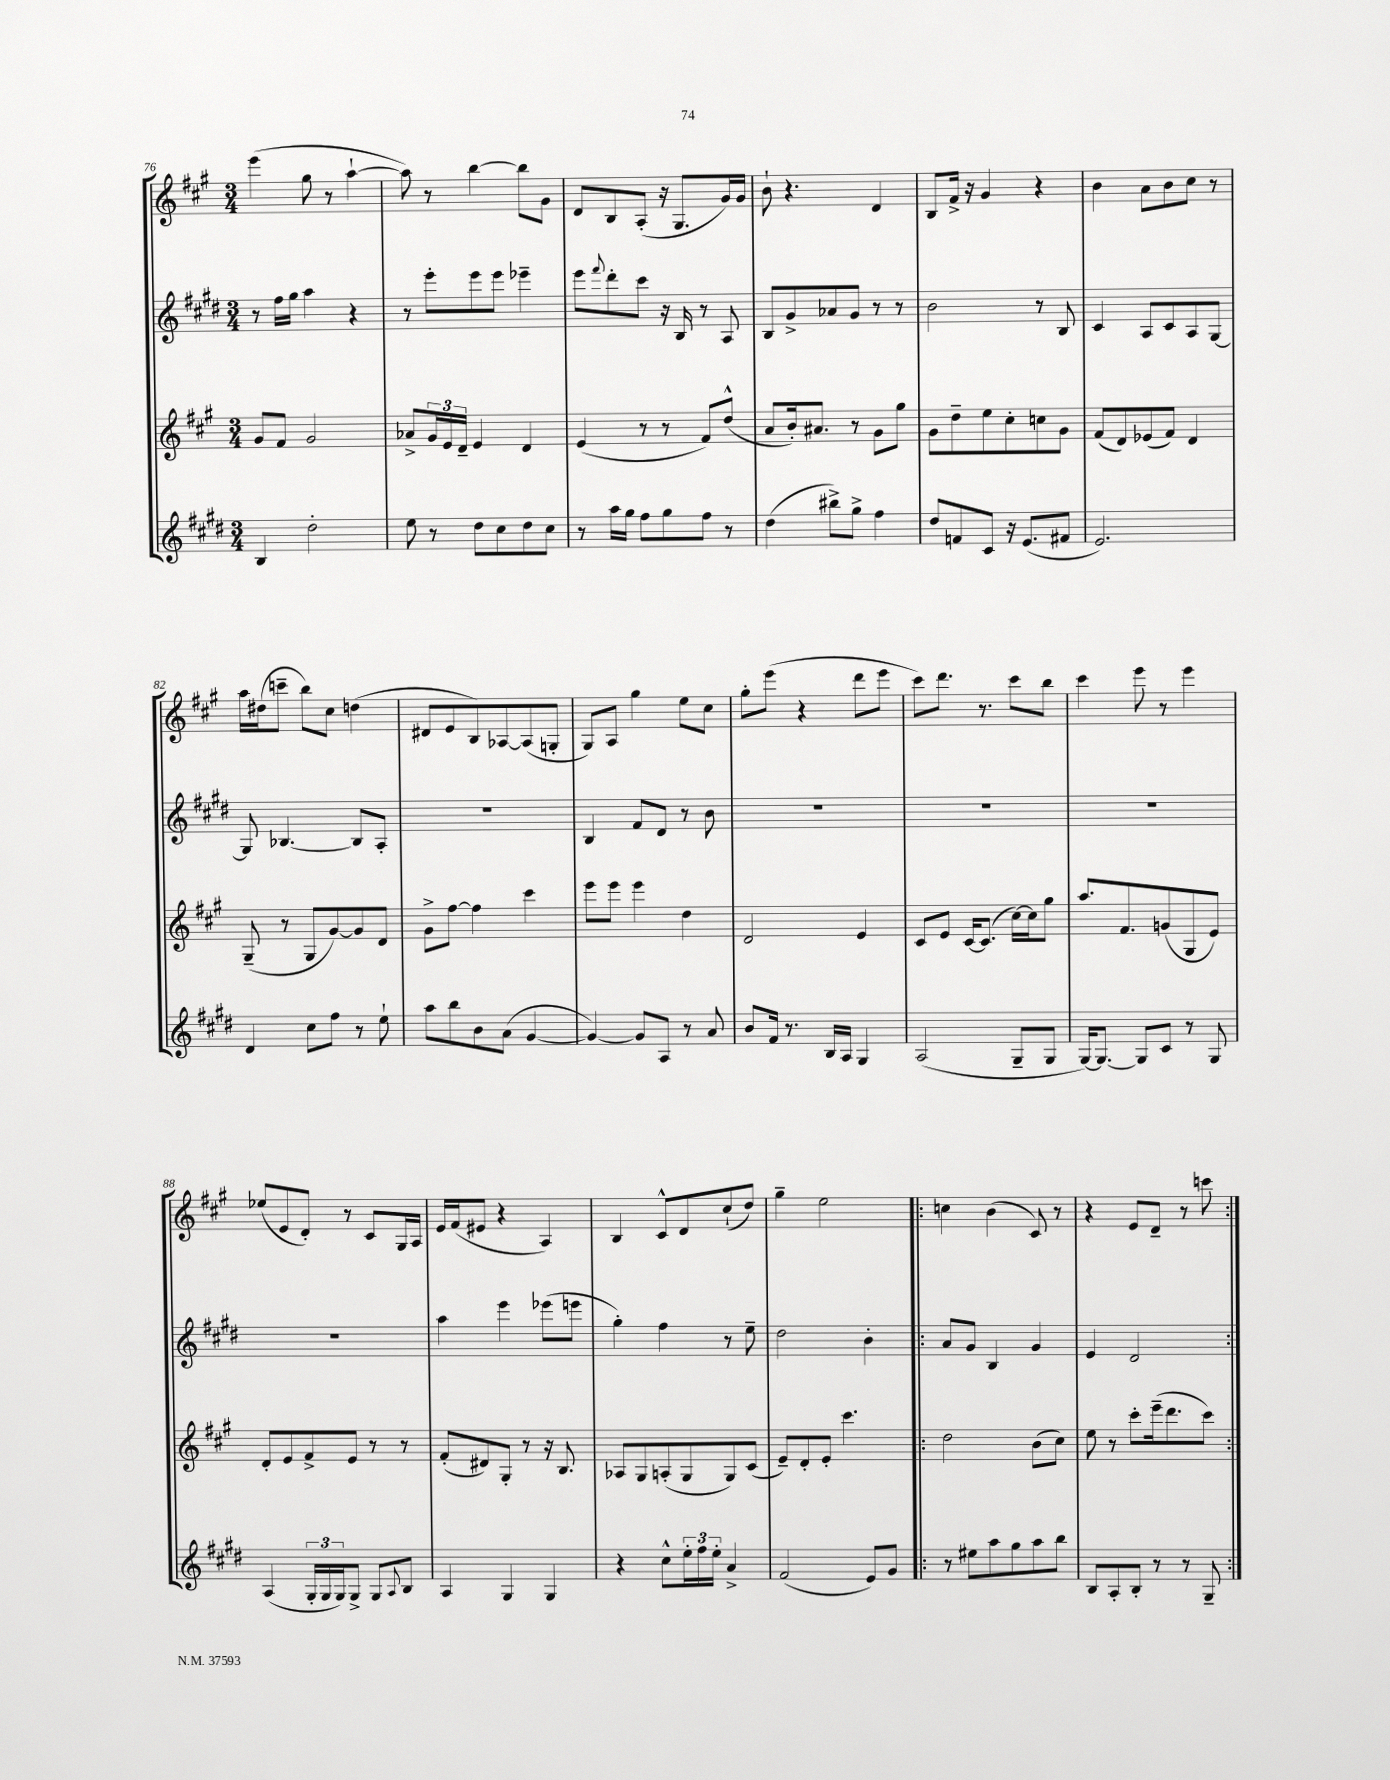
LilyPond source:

<<
\new StaffGroup <<
\new Staff = "s0" {
    \clef treble \key a \major \numericTimeSignature \time 3/4
    e'''4( gis''8 r8 a''4~-! |
    a''8) r8 b''4~ b''8 gis'8 |
    d'8 b8 a8-.( r16 gis8. gis'16) gis'16 |
    b'8-! r4. d'4 |
    b8 fis'16-> r16 gis'4 r4 |
    b'4 a'8 b'8 cis''8 r8 |
    a''16 dis''16( c'''8-- b''8) cis''8 d''4( |
    dis'8 e'8 b8) aes8~ aes8( g8-. |
    gis8) a8 gis''4 e''8 cis''8 |
    gis''8-. e'''8( r4 d'''8 e'''8 |
    cis'''8) d'''8. r8. cis'''8 b''8 |
    cis'''4 e'''8 r8 e'''4 |
    ees''8( e'8 d'8-.) r8 cis'8 gis16 a16 |
    e'16 fis'16( eis'8 r4 a4) |
    b4 cis'8-^ d'8 cis''8-!( d''8) |
    gis''4-- e''2 |
    \repeat volta 2 { c''4 b'4( cis'8) r8 |
    r4 e'8 d'8-- r8 c'''8 | }
}
\new Staff = "s1" {
    \clef treble \key e \major \numericTimeSignature \time 3/4
    r8 fis''16 gis''16 a''4 r4 |
    r8 e'''8-. e'''8 e'''8 ees'''4-- |
    e'''8 \appoggiatura { fis'''8 } dis'''8-. cis'''8 r16 b16 r8 a8 |
    b8 gis'8-> aes'8 gis'8 r8 r8 |
    b'2 r8 b8 |
    cis'4 a8 cis'8 a8 gis8~ |
    gis8 bes4.~ bes8 a8-. |
    R2. |
    b4 fis'8 dis'8 r8 b'8 |
    R2. |
    R2. |
    R2. |
    R2. |
    a''4 e'''4 ees'''8( e'''8 |
    gis''4-.) fis''4 r8 e''8-- |
    dis''2 b'4-. |
    \repeat volta 2 { a'8 gis'8 b4 gis'4 |
    e'4 dis'2 | }
}
\new Staff = "s2" {
    \clef treble \key a \major \numericTimeSignature \time 3/4
    gis'8 fis'8 gis'2 |
    aes'8-> \tuplet 3/2 { gis'16 e'16 d'16-- } e'4 d'4 |
    e'4( r8 r8 fis'8) d''8-^( |
    a'8 b'16-.) ais'8. r8 gis'8 gis''8 |
    gis'8 d''8-- e''8 cis''8-. c''8 gis'8 |
    fis'8( d'8) ees'8( fis'8) d'4 |
    gis8--( r8 gis8 gis'8~) gis'8 d'8 |
    gis'8-> fis''8~ fis''4 cis'''4 |
    e'''8 e'''8 e'''4 d''4 |
    d'2 e'4 |
    cis'8 e'8 cis'16~ cis'8.( cis''16~) cis''16 gis''8 |
    a''8. fis'8. g'8( gis8 e'8) |
    d'8-. e'8 fis'8-> e'8 r8 r8 |
    fis'8-.( dis'8) gis8-. r8 r16 b8. |
    aes8 gis8 a8-.( gis8 gis8) cis'8( |
    e'8--) d'8-. e'8-. cis'''4. |
    \repeat volta 2 { d''2 b'8( cis''8) |
    e''8 r8 cis'''8-. e'''16--( d'''8. cis'''8) | }
}
\new Staff = "s3" {
    \clef treble \key e \major \numericTimeSignature \time 3/4
    b4 dis''2-. |
    e''8 r8 dis''8 cis''8 dis''8 cis''8 |
    r8 a''16 gis''16 fis''8 gis''8 fis''8 r8 |
    dis''4( bis''8->) gis''8-> fis''4 |
    dis''8 f'8 cis'8 r16 e'8.( fis'8 |
    e'2.) |
    dis'4 cis''8 fis''8 r8 e''8-! |
    a''8 b''8 b'8 a'8( gis'4~ |
    gis'4~) gis'8 a8 r8 a'8 |
    b'8 fis'16 r8. b16 a16 gis4 |
    a2( gis8-- gis8 |
    gis16~) gis8.~ gis8 cis'8 r8 gis8 |
    a4( \tuplet 3/2 { gis16-. gis16 gis16) } gis8-> gis8 \appoggiatura { a8 } b8 |
    a4 gis4 gis4 |
    r4 cis''8-^ \tuplet 3/2 { e''16-. fis''16 e''16-. } a'4-> |
    fis'2( e'8) gis'8 |
    \repeat volta 2 { r8 eis''8 a''8 gis''8 a''8 b''8 |
    b8 a8-. b8-. r8 r8 gis8-- | }
}
>>
>>
\layout { \context { \Score currentBarNumber = #76 } }
